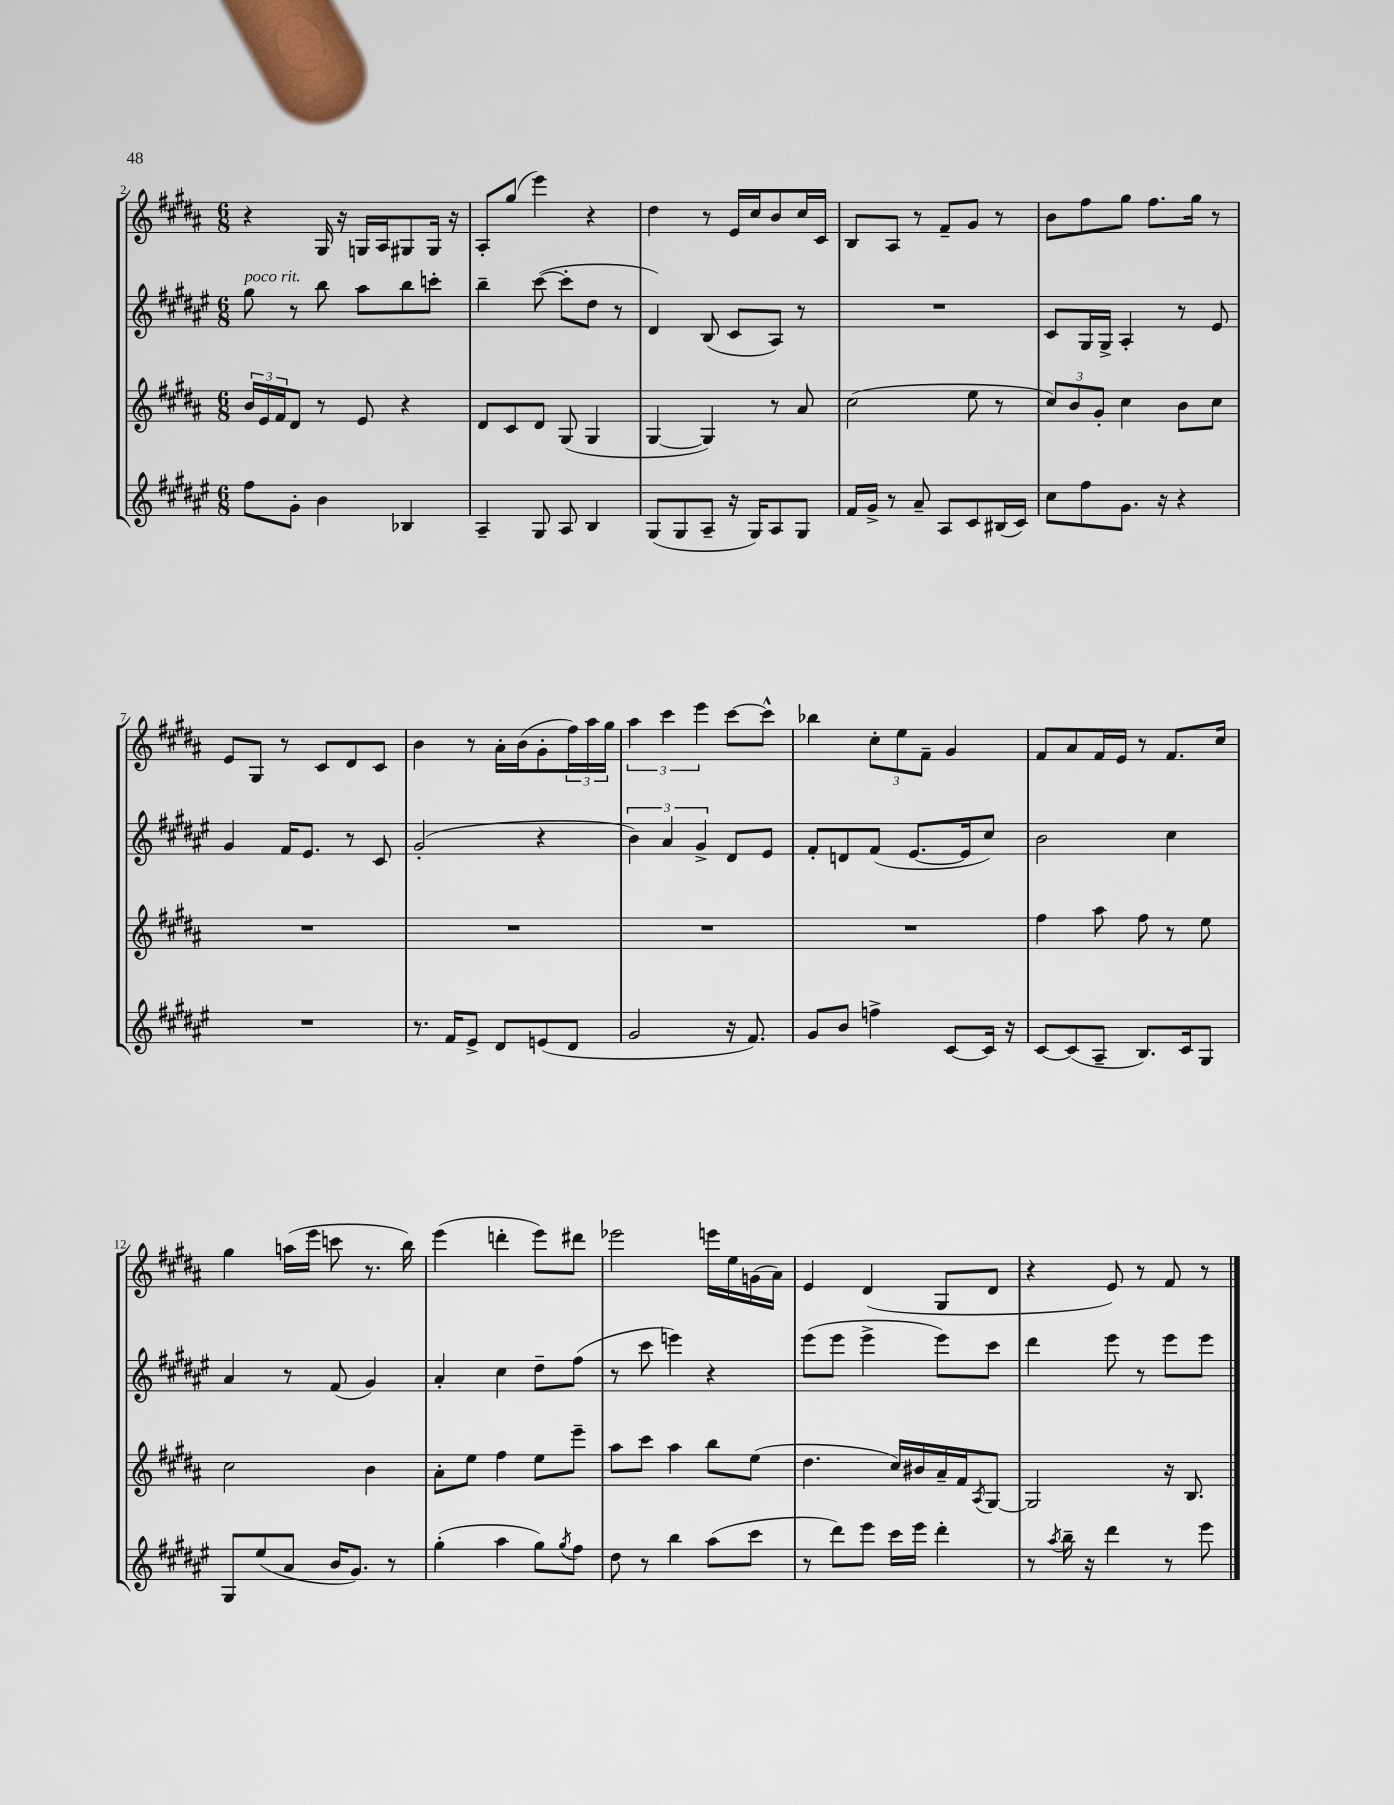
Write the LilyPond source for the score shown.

<<
\new StaffGroup <<
\new Staff = "s0" {
    \clef treble \key b \major \numericTimeSignature \time 6/8
    r4 gis16 r16 g16 ais16 gis8 gis16 r16 |
    ais8-. gis''8( e'''4) r4 |
    dis''4 r8 e'16 cis''16 b'8 cis''16 cis'16 |
    b8 ais8 r8 fis'8-- gis'8 r8 |
    b'8 fis''8 gis''8 fis''8. gis''16 r8 |
    e'8 gis8 r8 cis'8 dis'8 cis'8 |
    b'4 r8 ais'16-. b'16( gis'8-. \tuplet 3/2 { fis''16) ais''16 gis''16 } |
    \tuplet 3/2 { ais''4 cis'''4 e'''4 } cis'''8~ cis'''8-^ |
    bes''4 \tuplet 3/2 { cis''8-. e''8 fis'8-- } gis'4 |
    fis'8 ais'8 fis'16 e'16 r8 fis'8. cis''16 |
    gis''4 a''16( e'''16 c'''8 r8. b''16) |
    e'''4( d'''4-. e'''8) dis'''8 |
    ees'''2 e'''16 e''16 g'16( ais'16) |
    e'4 dis'4( gis8 dis'8 |
    r4 e'8) r8 fis'8 r8 \bar "|." |
}
\new Staff = "s1" {
    \clef treble \key fis \major \numericTimeSignature \time 6/8
    gis''8^\markup { \italic "poco rit." } r8 b''8 ais''8 b''8 c'''8-. |
    b''4-- cis'''8~( cis'''8-. dis''8 r8 |
    dis'4) b8( cis'8 ais8) r8 |
    R2. |
    cis'8 gis16 gis16-> ais4-. r8 eis'8 |
    gis'4 fis'16 eis'8. r8 cis'8 |
    gis'2-.( r4 |
    \tuplet 3/2 { b'4) ais'4 gis'4-> } dis'8 eis'8 |
    fis'8-. d'8 fis'8( eis'8.~ eis'16 cis''8) |
    b'2 cis''4 |
    ais'4 r8 fis'8( gis'4) |
    ais'4-. cis''4 dis''8-- fis''8( |
    r8 cis'''8 e'''4) r4 |
    eis'''8( eis'''8 eis'''4-> eis'''8) cis'''8 |
    dis'''4 eis'''8 r8 eis'''8 eis'''8 \bar "|." |
}
\new Staff = "s2" {
    \clef treble \key b \major \numericTimeSignature \time 6/8
    \tuplet 3/2 { b'16 e'16 fis'16 } dis'8 r8 e'8 r4 |
    dis'8 cis'8 dis'8 gis8( gis4 |
    gis4~ gis4) r8 ais'8 |
    cis''2( e''8 r8 |
    \tuplet 3/2 { cis''8) b'8 gis'8-. } cis''4 b'8 cis''8 |
    R2. |
    R2. |
    R2. |
    R2. |
    fis''4 ais''8 fis''8 r8 e''8 |
    cis''2 b'4 |
    ais'8-. e''8 fis''4 e''8 e'''8-- |
    ais''8 cis'''8 ais''4 b''8 e''8( |
    dis''4. cis''16) bis'16 ais'16-- fis'16 \acciaccatura { ais8 } gis8~ |
    gis2 r16 b8. \bar "|." |
}
\new Staff = "s3" {
    \clef treble \key fis \major \numericTimeSignature \time 6/8
    fis''8 gis'8-. b'4 bes4 |
    ais4-- gis8 ais8 b4 |
    gis8( gis8 ais8-- r16 gis16) ais8 gis8 |
    fis'16 gis'16-> r8 ais'8-- ais8 cis'8 bis16( cis'16) |
    cis''8 fis''8 gis'8. r16 r4 |
    R2. |
    r8. fis'16 eis'8-> dis'8 e'8( dis'8 |
    gis'2 r16 fis'8.) |
    gis'8 b'8 f''4-> cis'8~ cis'16 r16 |
    cis'8~ cis'8( ais8-- b8.) cis'16 gis8 |
    gis8 eis''8( ais'8 b'16 gis'8.) r8 |
    gis''4-.( ais''4 gis''8) \acciaccatura { gis''8 } fis''8 |
    dis''8 r8 b''4 ais''8( cis'''8 |
    r8 dis'''8) eis'''8 cis'''16 eis'''16 dis'''4-. |
    r8 \acciaccatura { ais''8 } b''16-- r16 dis'''4 r8 eis'''8 \bar "|." |
}
>>
>>
\layout { \context { \Score currentBarNumber = #2 } }
